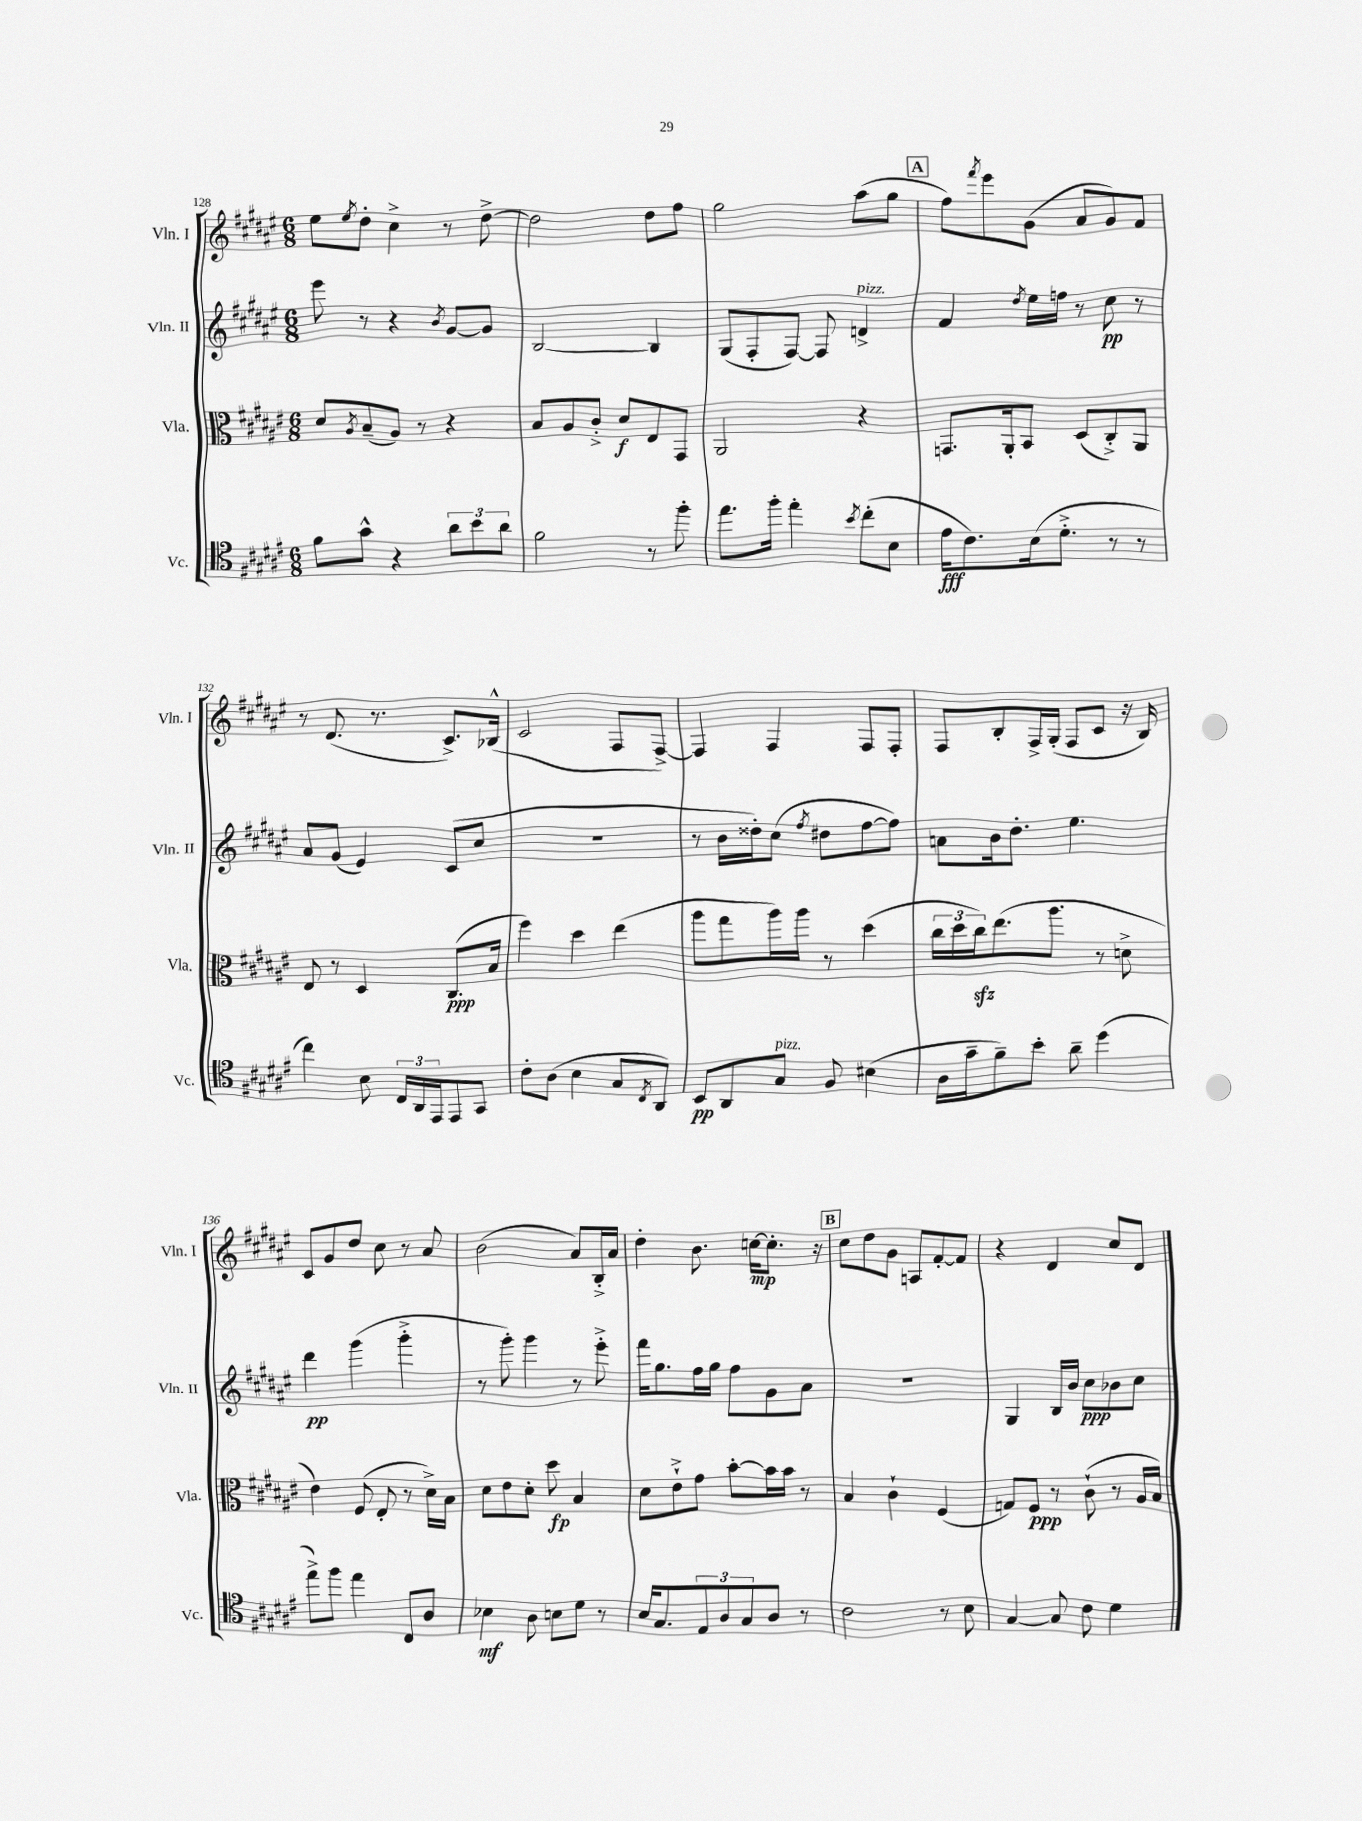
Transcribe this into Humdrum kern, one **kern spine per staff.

**kern	**kern	**kern	**kern
*staff4	*staff3	*staff2	*staff1
*clefC4	*clefC3	*clefG2	*clefG2
*k[f#c#g#d#a#e#]	*k[f#c#g#d#a#e#]	*k[f#c#g#d#a#e#]	*k[f#c#g#d#a#e#]
*M6/8	*M6/8	*M6/8	*M6/8
8f#	8d#	8eee#	8ee#
.	8qA#	.	8qee#
8g#^^	(8B~	8r	8dd#'
4r	8A#)	4r	4cc#^
.	8r	.	.
.	.	8qb	.
12a#	4r	[8g#	8r
12b	.	.	.
.	.	8g#]	[8dd#^
12a#	.	.	.
=	=	=	=
2f#	8B	[2B	2dd#]
.	8A#	.	.
.	8c#'^	.	.
.	8d#	.	.
8r	8E#	4B]	8dd#
8ff#'	8GG#	.	8ff#
=	=	=	=
8.ee#	2AA#	(8G#	2gg#
.	.	8F#'	.
16ff#'	.	.	.
4ee#'	.	[8F#)	.
.	.	8F#]	.
8qb	.	.	.
(8cc#'	4r	4d^	(8aa#
8B	.	.	8gg#
=	=	=	=
16e#	8.GG	4f#	8ff#)
8.c#)	.	.	.
.	.	.	8qfff#
.	.	.	8eee#
.	16AA#'	.	.
.	.	8qdd#	.
(16B	8BB	16ee#	(8g#
8.d#'^	.	16ff	.
.	(8D#	8r	8a#
8r	8C#'^)	8cc#	8g#)
8r	8AA#	8r	8f#
=	=	=	=
4cc#)	8E#	8a#	8r
.	8r	(8g#	(8.d#
8B	4D#	4e#)	.
.	.	.	8.r
24C#	.	.	.
24AA#	.	.	.
24EE#	.	.	.
8EE#	(8.C#	(8c#	8.c#^)
8GG#	.	8cc#	.
.	16B	.	(16B-^^
=	=	=	=
8c#'	4ff#)	2.r	2c#
(8A#	.	.	.
4B	4dd#	.	.
8G#	(4ee#	.	8F#
8qC#	.	.	.
8AA#)	.	.	[8F#^)
=	=	=	=
8BB	8aa#	8r	4F#]
8AA#	8gg#	16b	.
.	.	16dd##')	.
8G#	16aa#)	(8cc#	4F#
.	16aa#	.	.
.	.	8qff#	.
8F#	8r	8dd#	.
(4B#	(4dd#	[8ff#	8F#
.	.	8ff#])	8F#'
=	=	=	=
16A#	24cc#	8a	8F#
.	24dd#	.	.
16g#~	.	.	.
.	24cc#)	.	.
8f#~)	(8.ee#	16b	8B'
.	.	8.dd#'	.
8b'	.	.	16F#^
.	8.aa#	.	(16G#'
8a#~	.	4.ee#	8F#
(4dd#	8r	.	8c#
.	8d^	.	16r
.	.	.	16B)
=	=	=	=
8ee#^)	4e#)	4ddd#	8c#
8ff#	.	.	8g#
4ee#	(8F#	(4ggg#	8dd#
.	8E#'	.	8cc#
8C#	8r	4ggg#'^	8r
8A#	16d#^)	.	8a#
.	16B	.	.
=	=	=	=
4B-	8d#	8r	(2b
.	8e#	8ggg#')	.
8A#	8d#'	4ggg#	.
8B	8dd#	.	.
8d#	4B	8r	8a#)
8r	.	8eee#'^	16B'^
.	.	.	16a#
=	=	=	=
16B	8d#	16fff#	4dd#'
8.G#	.	8.gg#	.
.	8e#`^	.	.
12E#	8g#	16ff#	8.b
.	.	16gg#	.
12A#	.	.	.
.	[8b'	8ff#	.
12G#	.	.	.
.	.	.	[16cc
8A#	16b]	8g#	8.cc']
.	16b	.	.
8r	8r	8a#	.
.	.	.	16r
=	=	=	=
2c#	4B	2.r	8cc#
.	.	.	8dd#
.	4c#`	.	8g#
.	.	.	8A
8r	(4F#	.	[8f#'
8B	.	.	8f#]
=	=	=	=
[4G#	8G)	4G#	4r
.	8F#	.	.
8G#]	8r	16B	4d#
.	.	16b	.
8c#	(8c#`	8cc#	.
4d#	8r	8b-	8cc#
.	16A#	8cc#	8d#
.	16B)	.	.
==	==	==	==
*-	*-	*-	*-
